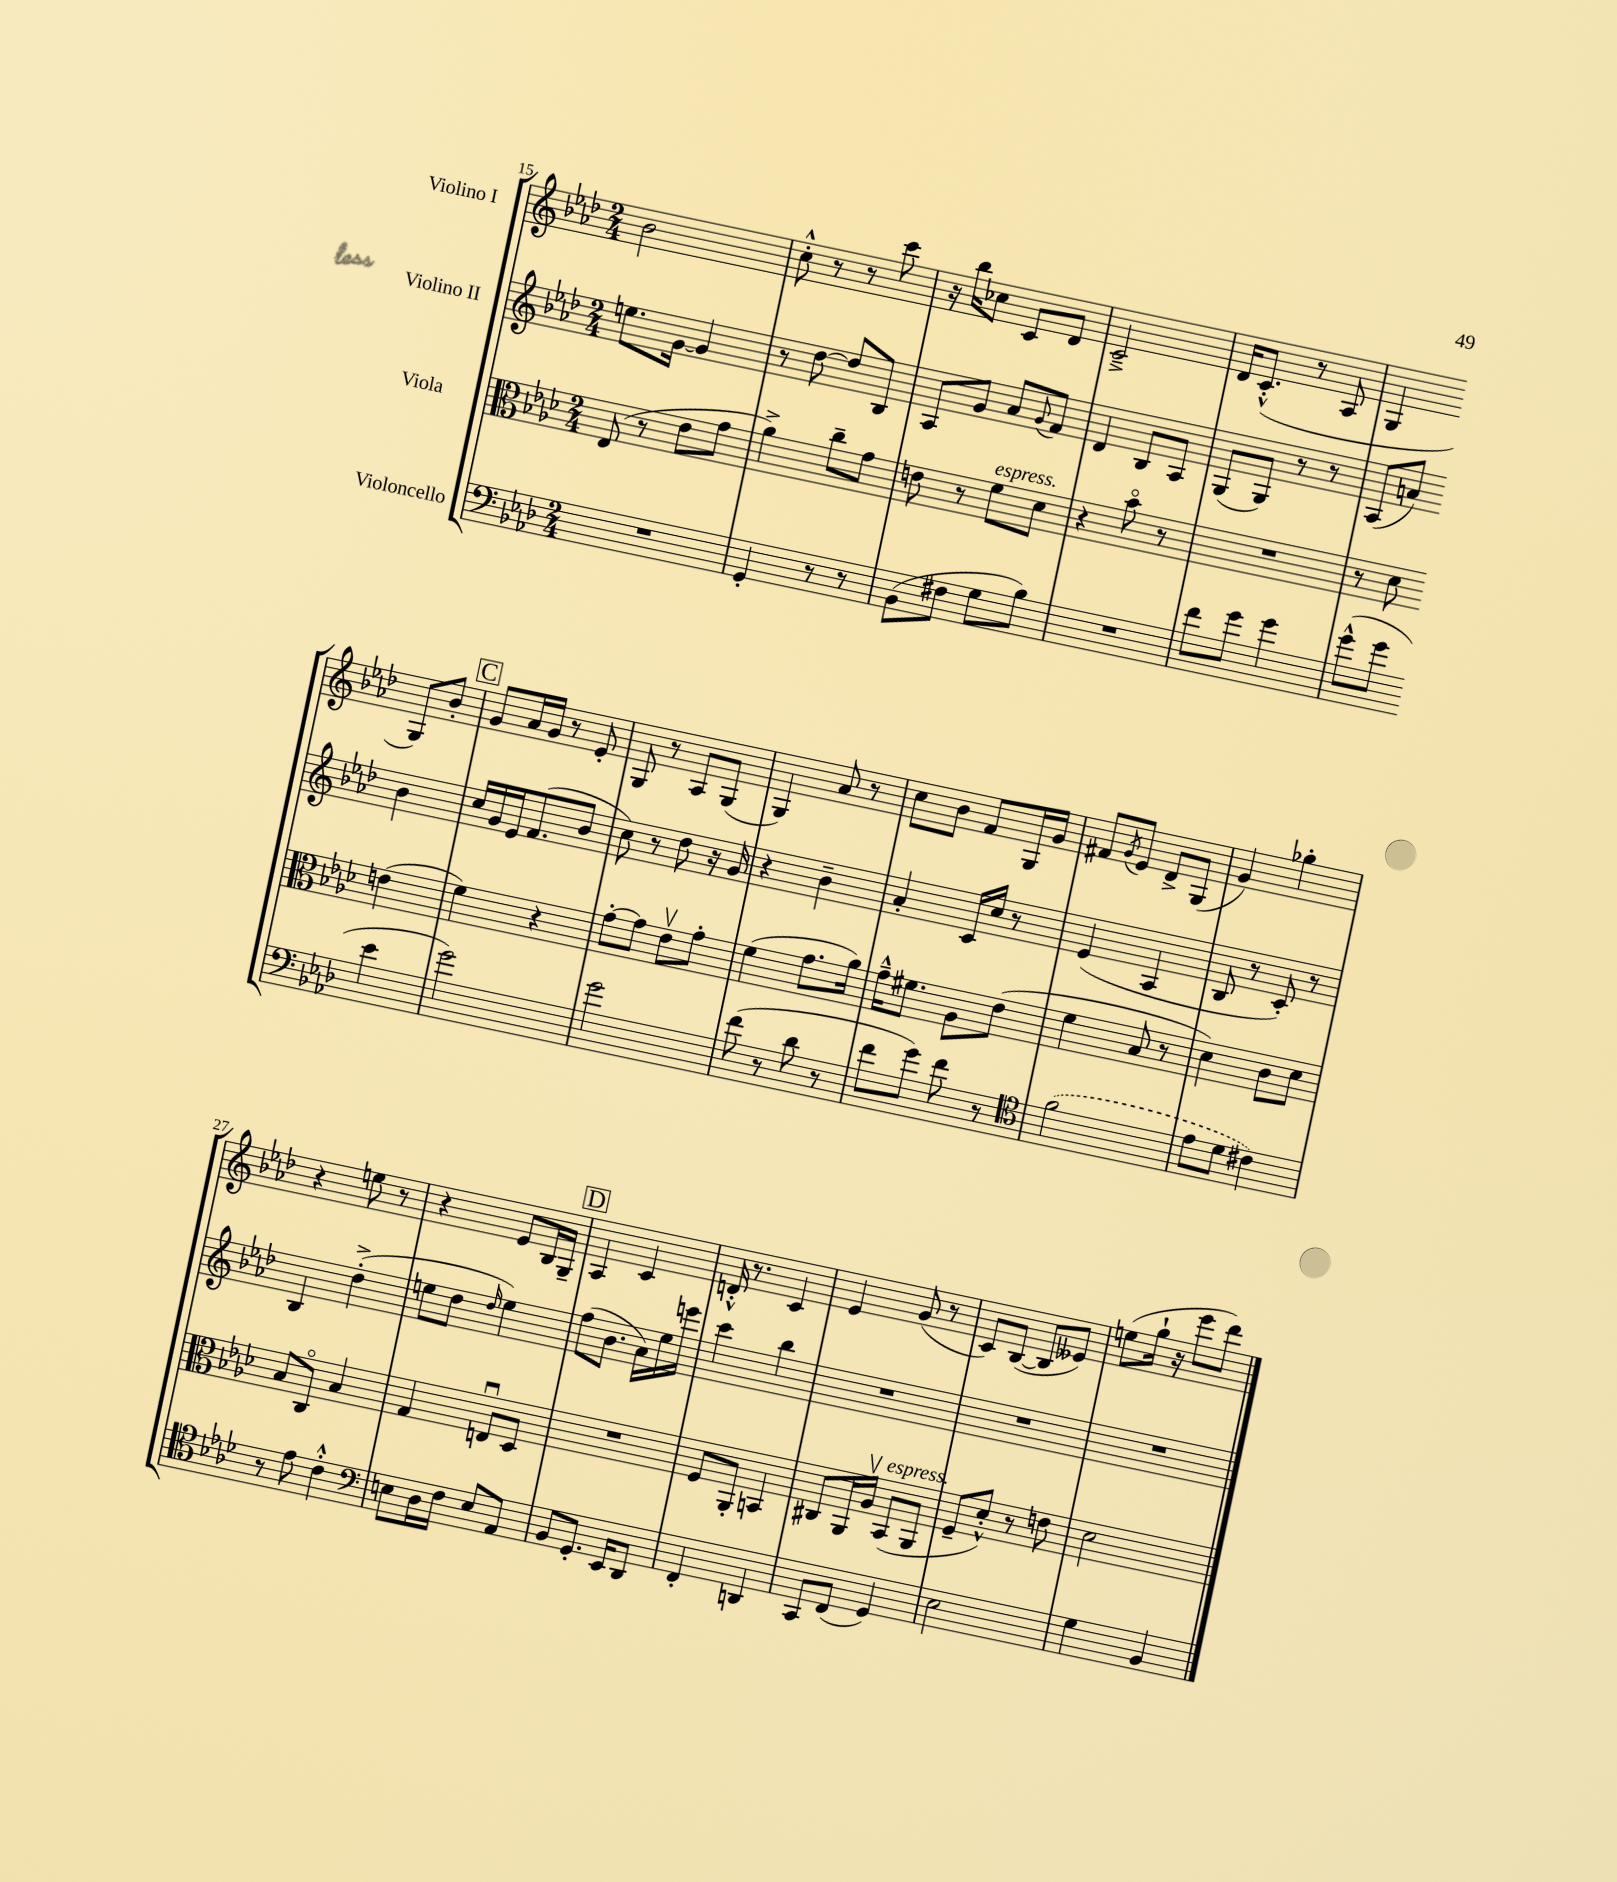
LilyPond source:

<<
\new StaffGroup <<
\new Staff = "s0" \with { instrumentName = "Violino I" } {
    \clef treble \key aes \major \numericTimeSignature \time 2/4
    bes'2 |
    c''8-.-^ r8 r8 c'''8 |
    r16 bes''16 ces''8 c'8 des'8 |
    c'2---> |
    des'16 c'8.-.-^( r8 aes8 |
    g4 g8) bes'8-. |
    \mark \markup { \box "C" } g'8 aes'16 g'16 r8 ees'8-. |
    g8 r8 aes8 g8( |
    g4) aes'8 r8 |
    c''8 bes'8 f'8 g16 g'16 |
    fis'8 \acciaccatura { g'8 } ees'8 des'8-> g8( |
    g'4) ges''4-. |
    r4 e''8 r8 |
    r4 ees'8 bes16 g16-- |
    \mark \markup { \box "D" } aes4 c'4 |
    d'16-.-^ r8. c'4 |
    ees'4 g'8( r8 |
    c'8) bes8~( bes8 eeses'8) |
    e''8( g''16-! r16 ees'''8 des'''8) \bar "|." |
}
\new Staff = "s1" \with { instrumentName = "Violino II" } {
    \clef treble \key aes \major \numericTimeSignature \time 2/4
    e''8. g'16~ g'4 |
    r8 des''8~ des''8 bes8 |
    aes8 g'8 aes'8 \appoggiatura { g'8 } f'8 |
    des'4 bes8 aes8 |
    g8( g8) r8 r8 |
    aes8( a'8) bes'4 |
    \mark \markup { \box "C" } c''16 g'16 ees'16 f'8.( bes'8 |
    c''8) r8 des''8 r16 g'16 |
    r4 bes'4-- |
    aes'4-. c'16 c''16 r8 |
    ees'4( aes4 |
    bes8 r8 c'8-.) r8 |
    bes4 des''4-.->( |
    e''8 des''8 \grace { des''16 } e''4) |
    \mark \markup { \box "D" } f''8( bes'8. aes'16) ees''16 e'''16 |
    c'''4 bes''4 |
    R2 |
    R2 |
    R2 \bar "|." |
}
\new Staff = "s2" \with { instrumentName = "Viola" } {
    \clef alto \key aes \major \numericTimeSignature \time 2/4
    ees8( r8 ees'8 g'8 |
    aes'4->) c''8-- g'8 |
    e'8 r8 f'8^\markup { \italic "espress." } des'8 |
    r4 bes'8\flageolet r8 |
    R2 |
    r8 des'8 e'4( |
    \mark \markup { \box "C" } f'4) r4 |
    g'8~-. g'8 ees'8\upbow g'8-. |
    f'4( g'8. aes'16) |
    g'16---^ fis'8. aes8 ees'8( |
    f'4 bes8 r8 |
    des'4) c'8 des'8 |
    bes8 c8\flageolet bes4 |
    g4 e8\downbow des8 |
    \mark \markup { \box "D" } R2 |
    f8 aes,8-. b,4 |
    cis8 aes,16 aes16\upbow bes,8^\markup { \italic "espress." }( aes,8 |
    f8-- des'8-.-^) r8 e'8 |
    des'2 \bar "|." |
}
\new Staff = "s3" \with { instrumentName = "Violoncello" } {
    \clef bass \key aes \major \numericTimeSignature \time 2/4
    R2 |
    g,4-. r8 r8 |
    bes,8( fis8 g8 bes8) |
    R2 |
    f'8 g'8 g'4 |
    g'8-^( g'8 ees'4 |
    \mark \markup { \box "C" } g'2) |
    g'2 |
    f'8( r8 des'8 r8 |
    f'8 g'8) f'8 r8 |
    \clef tenor \once \slurDashed f'2( |
    ees'8 des'8 cis'4) |
    r8 ees'8 c'4-.-^ |
    \clef bass e8 des16 f16 e8 aes,8 |
    \mark \markup { \box "D" } bes,8 g,8.-. ees,16 des,8 |
    f,4-. d,4 |
    c,8 f,8( g,4) |
    ees2 |
    g4 bes,4 \bar "|." |
}
>>
>>
\layout { \context { \Score currentBarNumber = #15 } }
